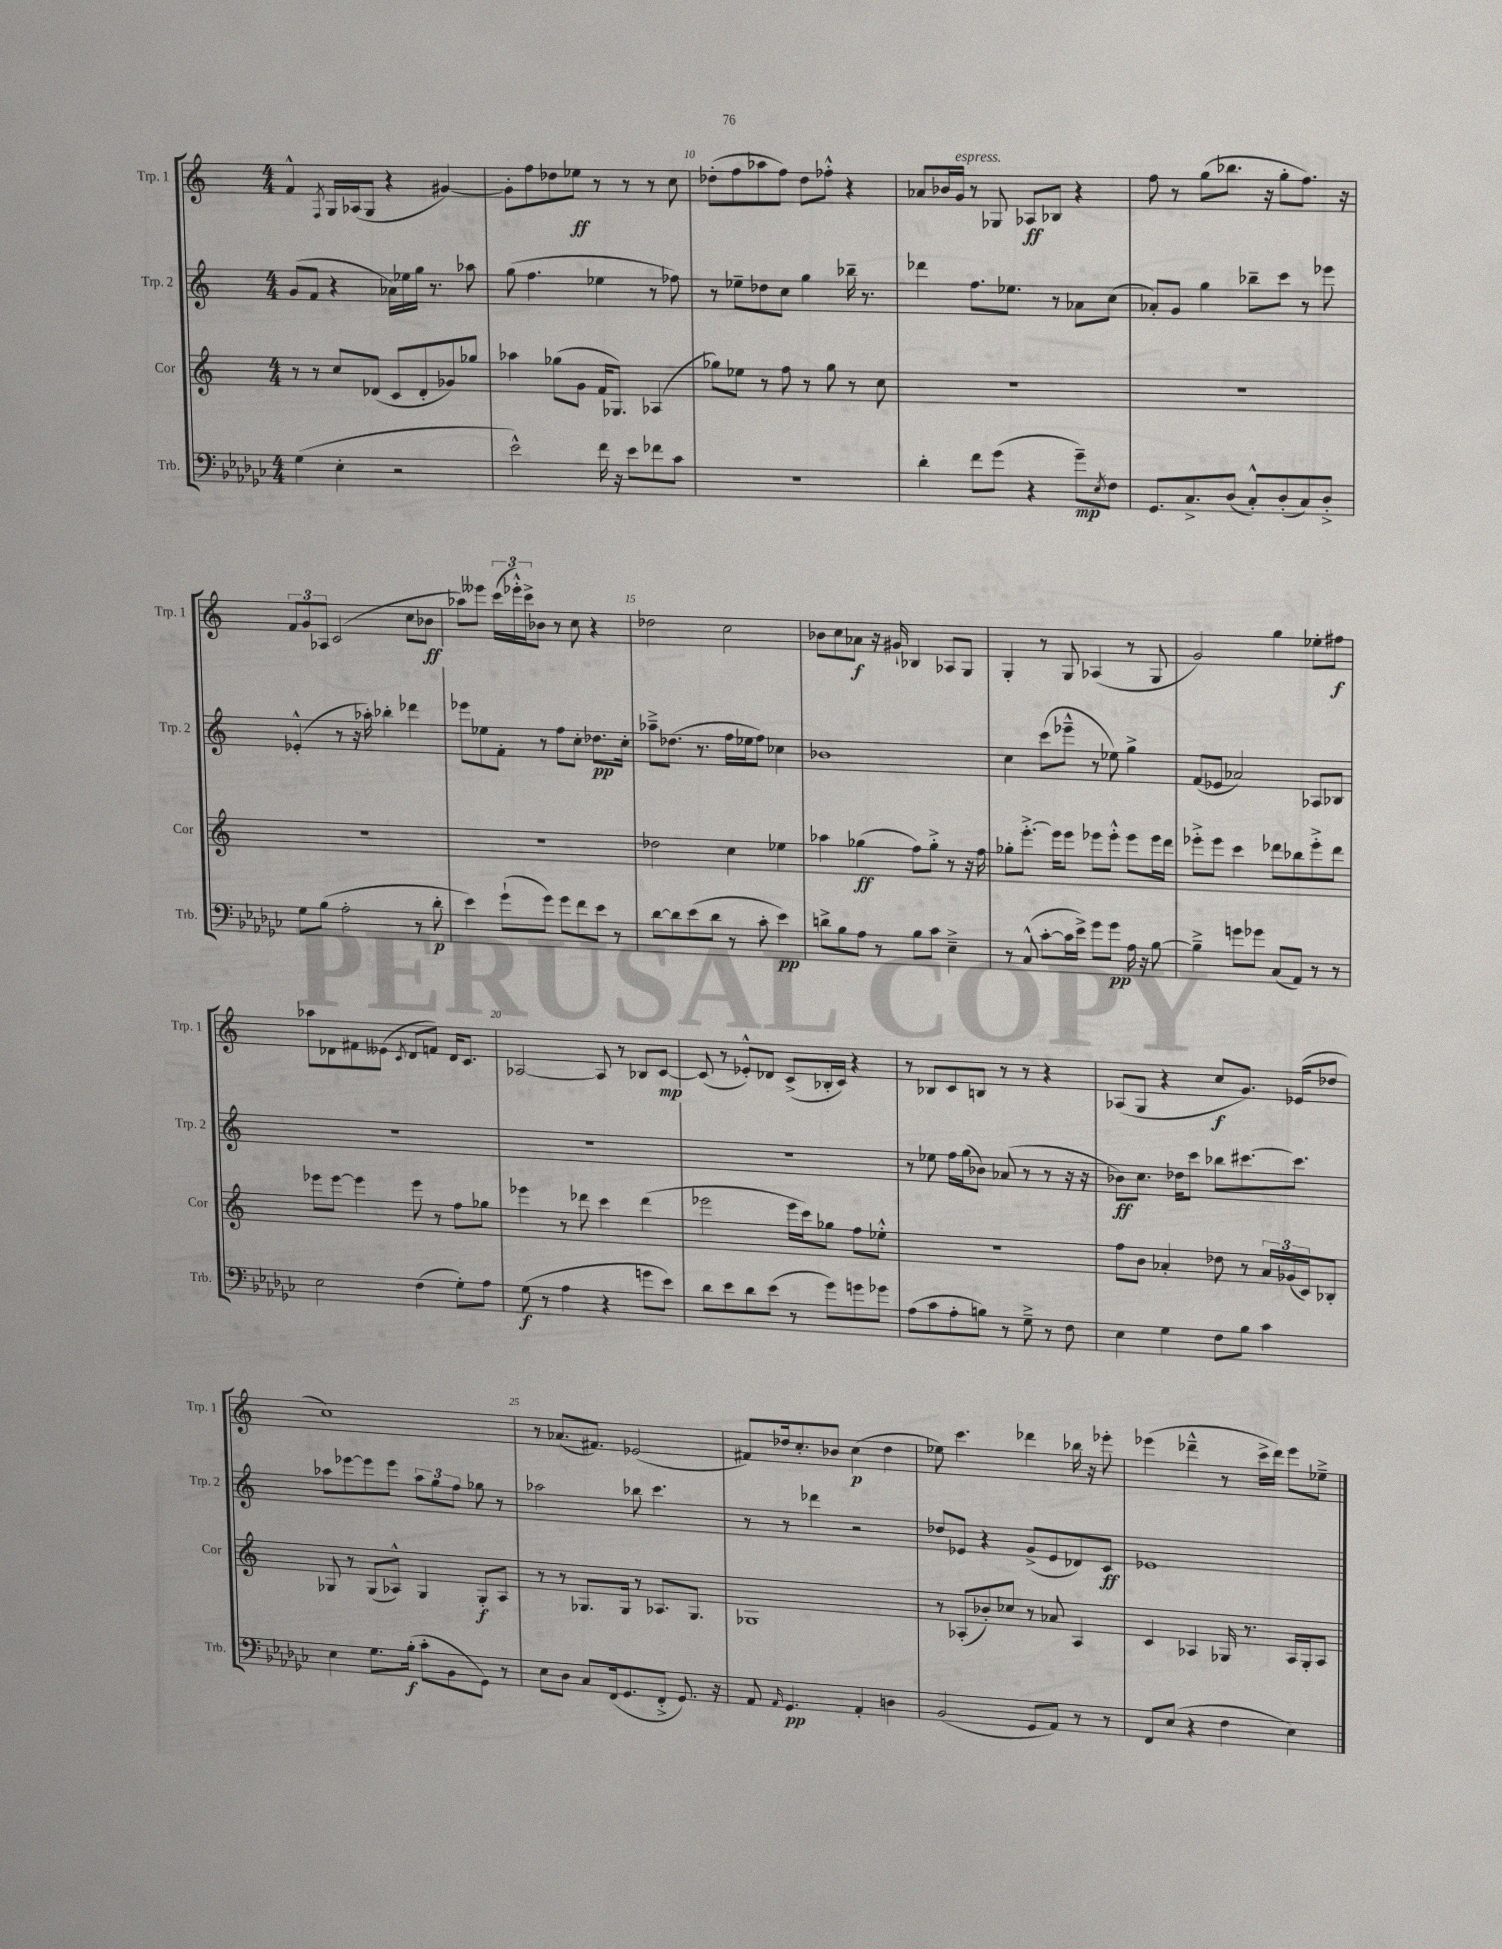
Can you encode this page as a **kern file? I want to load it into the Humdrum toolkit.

**kern	**kern	**kern	**kern
*staff4	*staff3	*staff2	*staff1
*clefF4	*clefG2	*clefG2	*clefG2
*k[b-e-a-d-g-c-]	*k[]	*k[]	*k[]
*M4/4	*M4/4	*M4/4	*M4/4
(4G-	8r	(8g	4f^^
.	8r	8f	.
.	.	.	8qF
4E-'	8cc	4r	16G
.	.	.	(16A-
.	(8d-	.	8G
2r	8c	16a-)	4r
.	.	16ee-	.
.	8d-'	16gg	.
.	.	8.r	.
.	8g-)	.	[4g#)
.	8gg-	8aa-	.
=	=	=	=
2e-^^)	4aa-	(8gg	8g#']
.	.	4.ff	8ff
.	(8gg-	.	8dd-
.	8g	.	8ee-
16f	16f	4ee-	8r
16r	8.G-)	.	.
8e-	.	.	8r
8f-	(4A-	8r	8r
8c-	.	8ff-)	8cc
=	=	=	=
1r	8gg-)	8r	(8dd-'
.	8ee-	8ee-~	8ff
.	8r	8dd-	8aa-
.	8ff	8cc	8ff)
.	8r	4gg	8dd-
.	8gg-	.	8ff-'^^
.	8r	16bb-~	4r
.	.	8.r	.
.	8cc	.	.
=	=	=	=
4d-'	1r	4ddd-	8a-
.	.	.	16b-
.	.	.	16g
8f	.	8.ff	8r
(8g-	.	.	8G-
.	.	8.ee-	.
4r	.	.	8A-
.	.	8r	8B-
8g-~)	.	8a-	4r
8qE-	.	.	.
8F	.	(8cc	.
=	=	=	=
8.GG-	1r	8a-')	8ff
.	.	8g	8r
8.C-^	.	.	.
.	.	4gg	(8gg
(8D-	.	.	8.bb-
8C-'^^)	.	8bb-~	.
.	.	.	16r
(8D-'	.	8ccc	8gg'
8C-)	.	8r	8.ff)
8D-'^	.	8eee-	.
.	.	.	16r
=	=	=	=
8G-	1r	(4e-'^^	12f
.	.	.	12g
(8B-	.	.	.
.	.	.	12A-
2A-'	.	8r	(2c
.	.	16r	.
.	.	16aa-')	.
.	.	4bb-'	.
8r	.	4ddd-	8cc
8d-'	.	.	8b-
=	=	=	=
4e-)	1r	8eee-	8aa-)
.	.	8ee-	8eee--
(8g-`	.	8f'	(24ccc
.	.	.	24eee-'^^)
.	.	.	24ccc^
8g-)	.	8r	8b-
8g-	.	8ff	8r
8f	.	8cc'	8cc
8e-	.	8.dd-	4r
8r	.	.	.
.	.	16cc'	.
=	=	=	=
[8d-	2dd-	8aa-~^	2dd-
8d-]	.	(8.dd-	.
(8e-	.	.	.
.	.	8.r	.
8d-	.	.	.
8r	4cc	16ff	2cc
.	.	16ee-	.
8c-'	.	8ff)	.
4e-)	4ee-	4cc-	.
=	=	=	=
8d^	4aa-	1b-	8b-
8B-	.	.	8cc
8A-	(4gg-	.	8a-
8r	.	.	16r
.	.	.	16g#`
8B-	8ff)	.	4B-
8c-	8gg-'^	.	.
4E-~^	8r	.	8A-
.	16r	.	8G
.	16ff	.	.
=	=	=	=
8r	8gg-'	4cc	4G'
(8C-^^	[8.eee'^	.	.
[8c-'	.	(8ccc	8r
.	16eee]	.	.
16c-]	8eee	8eee-~^^	8G
16e-^)	.	.	.
8g-	8eee-	8r	(4A-
8g-	8eee-'^^	8ee-)	.
16A-	8eee-	4gg^	8r
16r	.	.	.
[8B-	16eee-	.	8G
.	16ddd	.	.
=	=	=	=
4B-~^]	8eee-'^	(8f	2g)
.	8eee-	8e-	.
8g	4ccc	2a-)	.
8g-	.	.	.
(8C-	8ddd-	.	4gg
8AA-)	8bb-	.	.
8r	8eee-'^	8A-	8ee-'
8r	8ddd-	8B-	8ff#
=	=	=	=
2E-	8eee-	1r	8aa-
.	[8eee-	.	8d-
.	4eee-]	.	8f#
.	.	.	(8e--
.	.	.	8qc
(4F	8eee-	.	8d-
.	8r	.	8f)
8G-')	8ff	.	16d-
.	.	.	8.c
8A-	8gg-	.	.
=	=	=	=
(8G-	4eee-	1r	[2A-
8r	.	.	.
4A-	8r	.	.
.	8ddd-	.	.
4r	4ccc	.	8A-]
.	.	.	8r
8g	(4ddd-	.	8B-
8e-)	.	.	[8c
=	=	=	=
8d-	2eee-	1r	(8c]
8e-	.	.	8r
8d-	.	.	8e-'^^)
(8e-	.	.	8d-
8r	16eee-	.	(8c^
.	16ccc)	.	.
8g-)	8gg-	.	16B-'
.	.	.	16c)
8g	8ff	.	4r
8g-	8ee-'^^	.	.
=	=	=	=
(8A-	1r	8r	8r
8c-	.	8ee-	8B-
8A-'	.	16ff	8c
.	.	(16gg	.
8B)	.	8b-)	8B
8r	.	(8a-	8r
8G-~^	.	8r	8r
8r	.	8r	4r
8F	.	16r	.
.	.	16r	.
=	=	=	=
4E-	8ff	8b-)	(8A-
.	8b	8.cc	8G
4G-	4a-'	.	4r
.	.	16dd-	.
.	.	8ccc	.
8F	8dd-	8bb-	8cc
8B-	8r	[8.ccc#	8.g)
4c-	24a-	.	.
.	(24g-	.	.
.	.	8.ccc#]	(16e-
.	24c)	.	.
.	8B-'	.	8dd-
=	=	=	=
4E-	8G-	8aa-	1cc)
.	8r	[8eee-	.
8.G-	(8G-	8eee-]	.
.	8A-^^)	8eee-	.
(16B-'	.	.	.
8c-'	4G-	12aa-	.
.	.	12gg	.
8BB-	.	.	.
.	.	12ff	.
8GG-)	8G-'	8gg-	.
8r	8A-	8r	.
=	=	=	=
8E-	8r	2aa-	8r
8D-	8r	.	(8.a-
8C-	8.G-	.	.
.	.	.	8.f#)
(16FF	.	.	.
8.GG-	16G-	.	.
.	8r	8bb-	(2e-
8FF'^	8.A-	4.ccc	.
8.GG-)	.	.	.
.	8.G-	.	.
16r	.	.	.
=	=	=	=
8AA-	1G-	8r	8f#)
16qqAA-	.	.	.
4.GG-	.	8r	16dd-
.	.	.	8.cc'
.	.	4ddd-	.
.	.	.	8b-
4AA-'	.	2r	(4cc
4D	.	.	4dd-
=	=	=	=
(2BB-	8r	8dd-	8ee-)
.	(8A-'	8e-	4.ccc
.	8b-')	4r	.
.	8cc-	.	.
8GG-	8r	(8g^	4ddd-
8AA-)	8a-	8e-	.
8r	4A-	8d-)	16bb-
.	.	.	16r
8r	.	8c	8eee-'
=	=	=	=
8FF	4c	1e-	(4eee-
(8E-	.	.	.
4r	4A-	.	4ddd-~^^
4F	16G-	.	8r
.	8.r	.	.
.	.	.	16ccc^
.	.	.	16ddd-)
4E-)	16A-	.	8eee-
.	16G-'	.	.
.	8A-	.	8ee-~^
==	==	==	==
*-	*-	*-	*-
